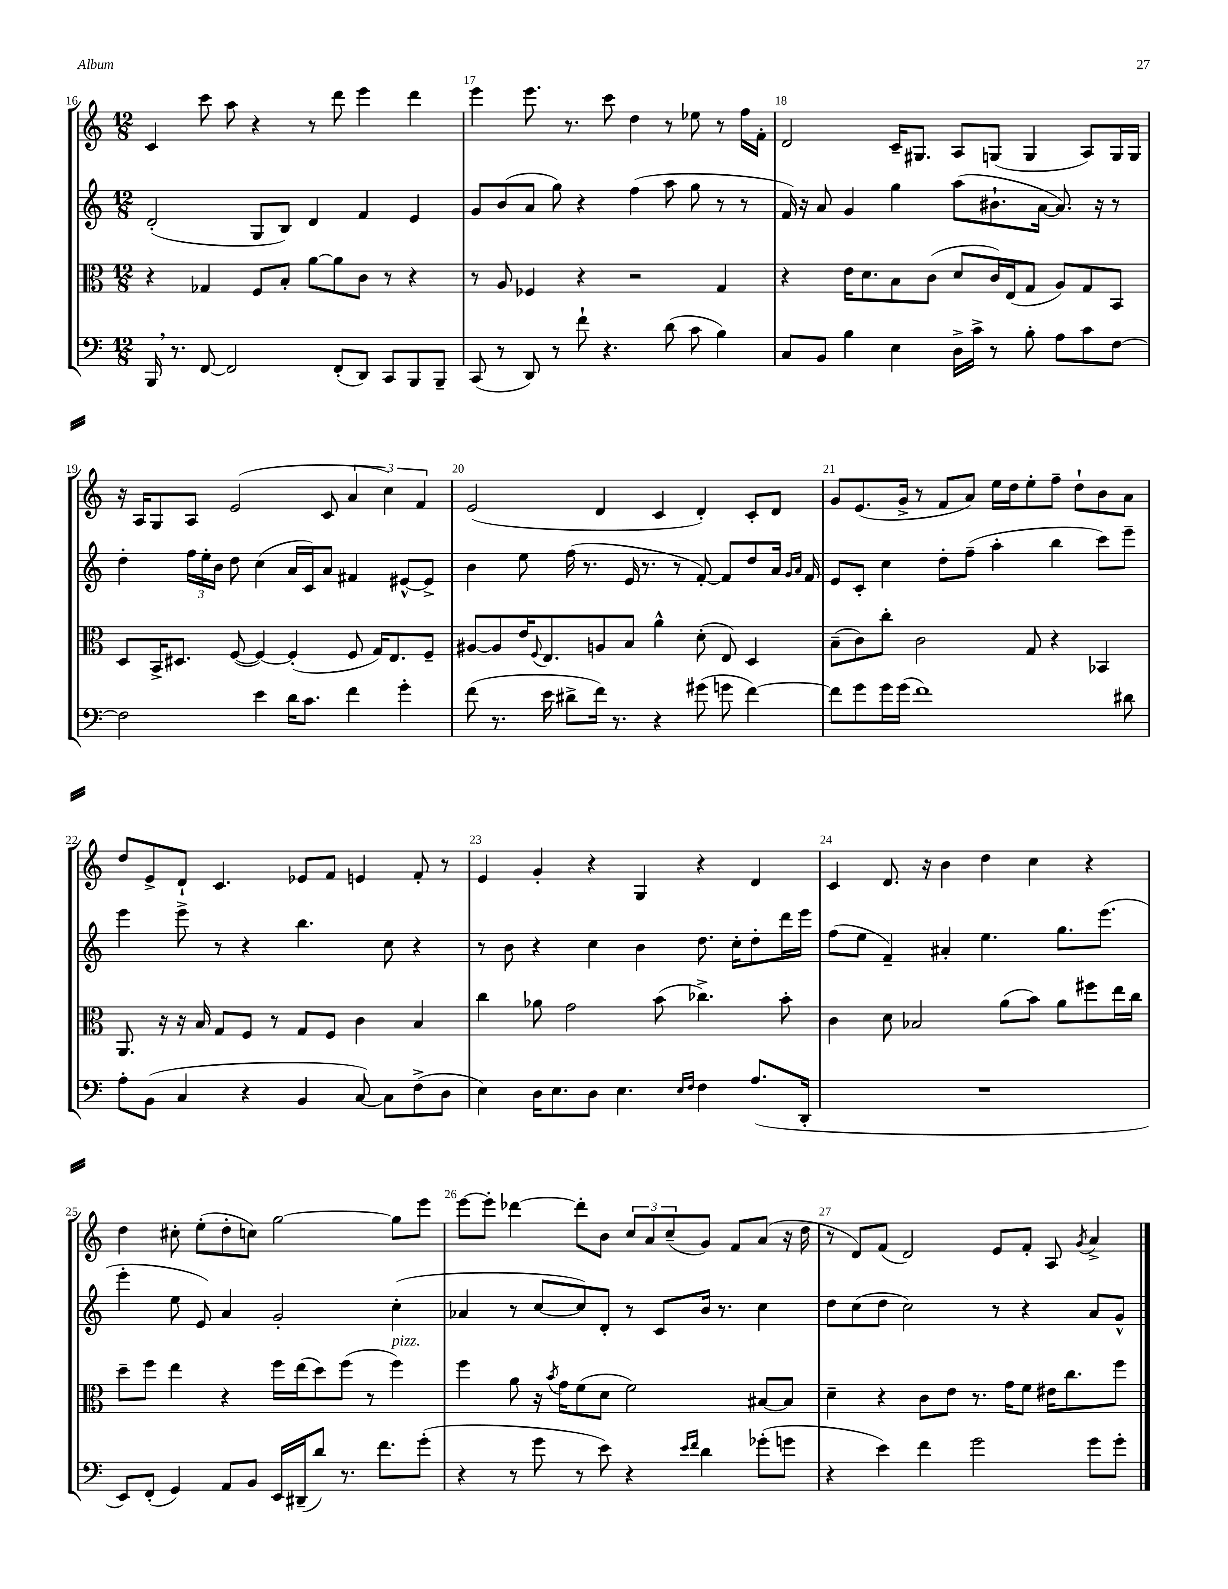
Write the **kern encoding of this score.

**kern	**kern	**kern	**kern
*staff4	*staff3	*staff2	*staff1
*clefF4	*clefC3	*clefG2	*clefG2
*k[]	*k[]	*k[]	*k[]
*M12/8	*M12/8	*M12/8	*M12/8
16BBB	4r	(2d'	4c
8.r	.	.	.
[8FF	4G-	.	8ccc
2FF]	.	.	8aa
.	8F	8G	4r
.	8B'	8B)	.
.	[8a	4d	8r
(8FF'	8a]	.	8ddd
8DD)	8c	4f	4eee
8CC	8r	.	.
8BBB	4r	4e	4ddd
8BBB~	.	.	.
=	=	=	=
(8CC	8r	8g	4eee
8r	8A	(8b	.
8DD)	4F-	8a	8.eee
8r	.	8gg)	.
.	.	.	8.r
8f`	4r	4r	.
4.r	.	.	8ccc
.	2r	(4ff	4dd
(8d	.	8aa	8r
8c	.	8gg	8ee-
4B)	4G	8r	8r
.	.	8r	16ff
.	.	.	16f'
=	=	=	=
8C	4r	16f)	2d
.	.	16r	.
8BB	.	8a	.
4B	16e	4g	.
.	8.d	.	.
4E	8B	4gg	16c~
.	.	.	8.G#
.	(8c	.	.
16D^	8d	(8aa	8A
16c^	.	.	.
8r	16c)	8.b#`	(8G
.	(16E	.	.
8B'	8G	.	4G
.	.	[16a	.
8A	8A)	8.a])	.
8c	8G	.	8A)
.	.	16r	.
[8F	8BB	8r	16G
.	.	.	16G
=	=	=	=
2F]	8D	4dd'	16r
.	.	.	16A
.	16BB^	.	8G
.	8.D#	.	.
.	.	24ff	8A
.	.	24ee'	.
.	.	24b	.
.	([8F	8dd	(2e
4e	4F_)	(4cc	.
16d	(4F']	16a	.
8.c	.	16c)	.
.	.	8a	8c
4f	8F	4f#	6a
.	16G)	.	.
.	.	.	6cc)
.	8.E	.	.
4g'	.	[8e#^^	.
.	.	.	6f
.	8F~	8e#^]	.
=	=	=	=
(8f	[8A#	4b	(2e
8.r	8A#]	.	.
.	16e	8ee	.
.	8qqF	.	.
16e	8.E	.	.
8d#^	.	(16ff	.
.	.	8.r	.
16f)	8A	.	4d
8.r	.	.	.
.	8B	16e	.
.	.	8.r	.
4r	4a^^	.	4c
.	.	8r	.
(8g#	(8d'	[8f')	4d')
8g	8E)	8f]	.
[4f)	4D	8dd	8c'
.	.	16a	8d
.	.	16qqg	.
.	.	16qqa	.
.	.	16f	.
=	=	=	=
8f]	(8B~	8e	8g
8g	8c)	8c'	(8.e
16g	8cc'	4cc	.
(16g	.	.	16g^
1f)	2c	.	8r
.	.	8dd'	8f
.	.	(8ff~	8a)
.	.	4aa'	16ee
.	.	.	16dd
.	8G	.	8ee'
.	4r	4bb	8ff~
.	.	.	8dd`
.	4BB-	8ccc)	8b
8d#	.	8eee~	8a
=	=	=	=
8A'	8.AA	4eee	8dd
(8BB	.	.	8e^
.	16r	.	.
4C	16r	8eee^	8d`
.	16B	.	.
.	8G	8r	4.c
4r	8F	4r	.
.	8r	.	.
4BB	8G	4.bb	8e-
.	8F	.	8f
[8C)	4c	.	4e
8C]	.	8cc	.
(8F^	4B	4r	8f'
8D	.	.	8r
=	=	=	=
4E)	4cc	8r	4e
.	.	8b	.
16D	8a-	4r	4g'
8.E	.	.	.
.	2g	.	.
8D	.	4cc	4r
4.E	.	.	.
.	.	4b	4G
.	(8b	.	.
16qqE	.	.	.
16qqF	.	.	.
4F	4.cc-^)	8.dd	4r
.	.	16cc'	.
(8.A	.	8dd'	4d
.	8b'	16ddd	.
16DD'	.	16eee	.
=	=	=	=
1.r	4c	(8ff	4c
.	.	8ee	.
.	8d	4f~)	8.d
.	2B-	.	.
.	.	.	16r
.	.	4a#'	4b
.	.	4.ee	4dd
.	(8a	.	.
.	8b)	.	4cc
.	8a	8.gg	.
.	8ff#	.	4r
.	.	(8.eee	.
.	16ee	.	.
.	16cc	.	.
=	=	=	=
8EE)	8dd~	4eee'	4dd
(8FF'	8ff	.	.
4GG)	4ee	8ee	8cc#'
.	.	8e)	(8ee'
8AA	4r	4a	8dd'
8BB	.	.	8cc)
16EE	16ff	2g'	[2gg
(16DD#~	(16ee	.	.
8d)	8dd)	.	.
8.r	(8ff	.	.
.	8r	.	.
8.f	.	.	.
.	4ff)	(4cc'	8gg]
(8g'	.	.	8eee
=	=	=	=
4r	4ff	4a-	[8eee
.	.	.	8eee']
8r	8a	8r	[4ddd-
8g	16r	[8cc	.
.	8qb	.	.
.	16g	.	.
8r	(8f	8cc])	8ddd-']
8e)	8d	8d'	8b
4r	2f)	8r	12cc
.	.	.	12a
.	.	8c	.
.	.	.	(12cc~
16qqe	.	.	.
16qqf	.	.	.
4d	.	16b	8g)
.	.	8.r	.
.	.	.	8f
(8g-'	[8B#	4cc	(8a
8g	8B#]	.	16r
.	.	.	16dd
=	=	=	=
4r	4d~	8dd	8r
.	.	(8cc	8d)
4e)	4r	8dd	(8f
.	.	2cc)	2d)
4f	8c	.	.
.	8e	.	.
2g	8.r	.	.
.	.	8r	8e
.	16g	.	.
.	8f	4r	8f'
.	16e#	.	8A
.	8.cc	.	.
.	.	.	8qg
8g	.	8a	4a^
8g'	8ff	8g^^	.
==	==	==	==
*-	*-	*-	*-
